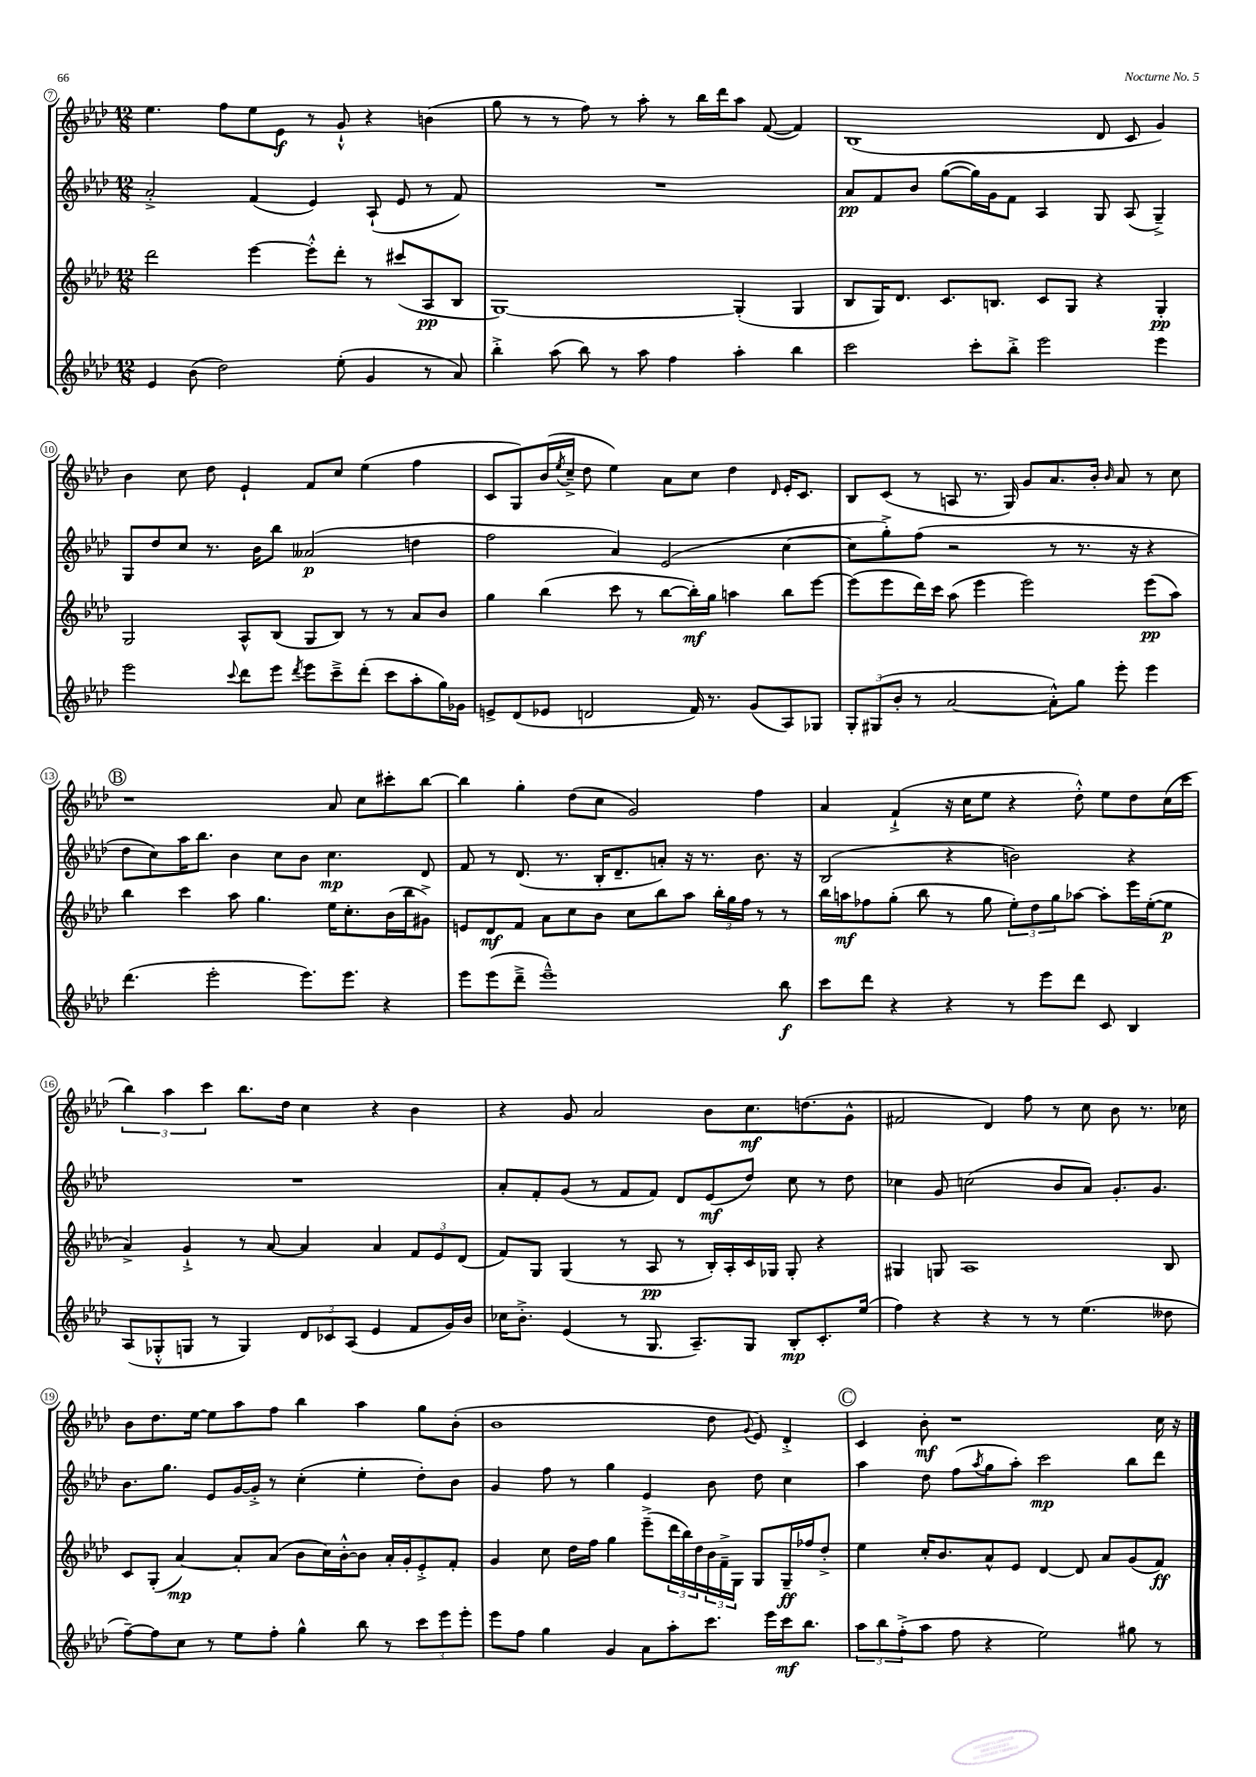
<<
\new StaffGroup <<
\new Staff = "s0" {
    \clef treble \key aes \major \numericTimeSignature \time 12/8
    ees''4. f''8 ees''8 ees'8\f r8 g'8-!-^ r4 b'4( |
    g''8 r8 r8 f''8) r8 aes''8-. r8 bes''16 des'''16 aes''8 f'8~( f'4) |
    bes1( des'8 c'8 g'4) |
    bes'4 c''8 des''8 ees'4-! f'8 c''8 ees''4( f''4 |
    c'8 g8) bes'16( \acciaccatura { ees''8 } c''16---> des''8 ees''4) aes'8 c''8 des''4 \grace { des'16 } ees'16-. c'8. |
    bes8 c'8( r8 a8 r8. g16) g'8 aes'8. bes'16-. \grace { bes'16 } aes'8 r8 c''8 |
    \mark \markup { \circle "B" } r1 aes'8 c''8 cis'''8-. bes''8~ |
    bes''4 g''4-. des''8( c''8 g'2) f''4 |
    aes'4 f'4-!->( r16 c''16 ees''8 r4 des''8-.-^) ees''8 des''8 c''16( c'''16 |
    \tuplet 3/2 { bes''4) aes''4 c'''4 } bes''8. des''16 c''4 r4 bes'4 |
    r4 g'8 aes'2 bes'8 c''8.\mf d''8.( g'8-^ |
    fis'2 des'4) f''8 r8 c''8 bes'8 r8. ces''16 |
    bes'8 des''8. ees''16~ ees''8 aes''8 f''8 bes''4 aes''4 g''8 bes'8-.( |
    bes'1 des''8 \appoggiatura { g'8 } ees'8) des'4-.-> |
    \mark \markup { \circle "C" } c'4 bes'8-.\mf r1 c''16 r16 \bar "|." |
}
\new Staff = "s1" {
    \clef treble \key aes \major \numericTimeSignature \time 12/8
    aes'2-.-> f'4( ees'4) aes8-!( ees'8 r8 f'8) |
    R1. |
    aes'8\pp f'8 bes'8 g''8~( g''16) g'16 f'8 aes4 g8 aes8( g4--->) |
    g8 des''8 c''8 r8. bes'16 bes''8 aeses'2\p( d''4 |
    f''2 aes'4) ees'2( c''4~ |
    c''8 g''8-.->) f''8( r2 r8 r8. r16 r4 |
    \mark \markup { \circle "B" } des''8 c''8) aes''16 bes''8. bes'4 c''8 bes'8 c''4.\mp des'8 |
    f'8 r8 des'8.( r8. bes16-. des'8.-- a'8-.) r16 r8. bes'8. r16 |
    bes2( r4 b'2) r4 |
    R1. |
    aes'8-. f'8-. g'8( r8 f'8 f'8) des'8 ees'8\mf( des''8) c''8 r8 des''8 |
    ces''4 g'8 c''2( bes'8 aes'8) g'8.-. g'8. |
    bes'8. g''8. ees'8 g'16~ g'16-.-> r8 c''4-.( ees''4-. des''8-.) bes'8 |
    g'4 f''8 r8 g''4 ees'4 bes'8 des''8 c''4 |
    \mark \markup { \circle "C" } aes''4 des''8 f''8( \acciaccatura { aes''8 } g''8 aes''8-.) c'''2\mp bes''8 des'''8 \bar "|." |
}
\new Staff = "s2" {
    \clef treble \key aes \major \numericTimeSignature \time 12/8
    des'''2 ees'''4~ ees'''8-.-^ des'''8-. r8 cis'''8( aes8\pp bes8 |
    g1~) g4-.( g4 |
    bes8 g16) des'8. c'8. b8. c'8 g8 r4 g4-.\pp |
    g2 aes8-^ bes8( g8 bes8) r8 r8 aes'8 bes'8 |
    g''4 bes''4( c'''8 r8 bes''8~ bes''16-.\mf) g''16 a''4 bes''8 ees'''8~ |
    ees'''8( ees'''8 des'''16) c'''16 aes''8( ees'''4 ees'''2) ees'''8\pp( aes''8) |
    \mark \markup { \circle "B" } bes''4 c'''4 aes''8 g''4. ees''16 c''8.-. bes'16( bes''16 gis'8->) |
    e'8 des'8\mf f'8 aes'8 c''8 bes'8 c''8 bes''8 aes''8 \tuplet 3/2 { bes''16-. g''16 f''16 } r8 r8 |
    bes''16 a''16\mf fes''8 g''8-.( bes''8 r8 g''8 \tuplet 3/2 { ees''8-.) des''8 g''8 } aes''8~ aes''8-. ees'''16 ees''16~-.( ees''8\p |
    aes'4->) g'4-!-> r8 aes'8~ aes'4 aes'4 \tuplet 3/2 { f'8 ees'8 des'8( } |
    f'8) g8 g4( r8 aes8\pp r8 bes16-.) aes16-. c'16 ges16 ges8-. r4 |
    gis4 g8 aes1 bes8 |
    c'8 g8-.( aes'4~\mp) aes'8-. aes'8( bes'8 c''16) bes'16~-.-^ bes'8 aes'16-. g'16-. ees'8-.-> f'8-. |
    g'4 c''8 des''16 f''16 g''4 ees'''8--->( \tuplet 3/2 { des'''16 bes''16) des''16 } \tuplet 3/2 { bes'16 f'16---> g16 } g8 g16--\ff fes''16 des''8-.-> |
    \mark \markup { \circle "C" } ees''4 c''16-. bes'8. aes'8-^ ees'8 des'4~ des'8 aes'8 g'8( f'8\ff) \bar "|." |
}
\new Staff = "s3" {
    \clef treble \key aes \major \numericTimeSignature \time 12/8
    ees'4 bes'8( des''2) ees''8-.( g'4 r8 aes'8) |
    bes''4-.-> aes''8( bes''8) r8 aes''8 f''4 aes''4-. bes''4 |
    c'''2 c'''8-. bes''8-.-> ees'''2 ees'''4 |
    ees'''2 \appoggiatura { c'''8 } des'''8 ees'''8 \acciaccatura { des'''8 } ees'''8 c'''8---> des'''8-.( c'''8 aes''8-. g''16) ges'16 |
    e'8-> des'8( ees'8 d'2 f'16) r8. g'8( aes8) ges8 |
    \tuplet 3/2 { g8-. gis8( bes'8-. } r8 aes'2~ aes'8-.-^) g''8 ees'''8-. ees'''4 |
    \mark \markup { \circle "B" } des'''4.( ees'''2-. ees'''8.) ees'''8. r4 |
    ees'''8 ees'''8( des'''8---> ees'''1---^) bes''8\f |
    c'''8 des'''8 r4 r4 r8 ees'''8 des'''8 c'8 bes4 |
    aes8( ges8-.-^ g8 r8 g4) \tuplet 3/2 { des'8 ces'8 aes8( } ees'4 f'8 g'16) bes'16 |
    ces''16 bes'8.-.-> ees'4( r8 g8. aes8.--) g8 bes8-.\mp c'8.-. ees''16( |
    f''4) r4 r4 r8 r8 ees''4.( deses''8 |
    f''8~--) f''8 c''8 r8 ees''8 f''8-. g''4-^ bes''8 r8 \tuplet 3/2 { c'''8 ees'''8 ees'''8-. } |
    ees'''8 f''8 g''4 g'4 aes'8 aes''8-. c'''8. ees'''16 c'''16\mf bes''8. |
    \mark \markup { \circle "C" } \tuplet 3/2 { aes''8 bes''8 f''8-.->( } aes''8 f''8 r4 ees''2) gis''8 r8 \bar "|." |
}
>>
>>
\layout { \context { \Score currentBarNumber = #7 \override BarNumber.stencil = #(make-stencil-circler 0.1 0.3 ly:text-interface::print) } }
